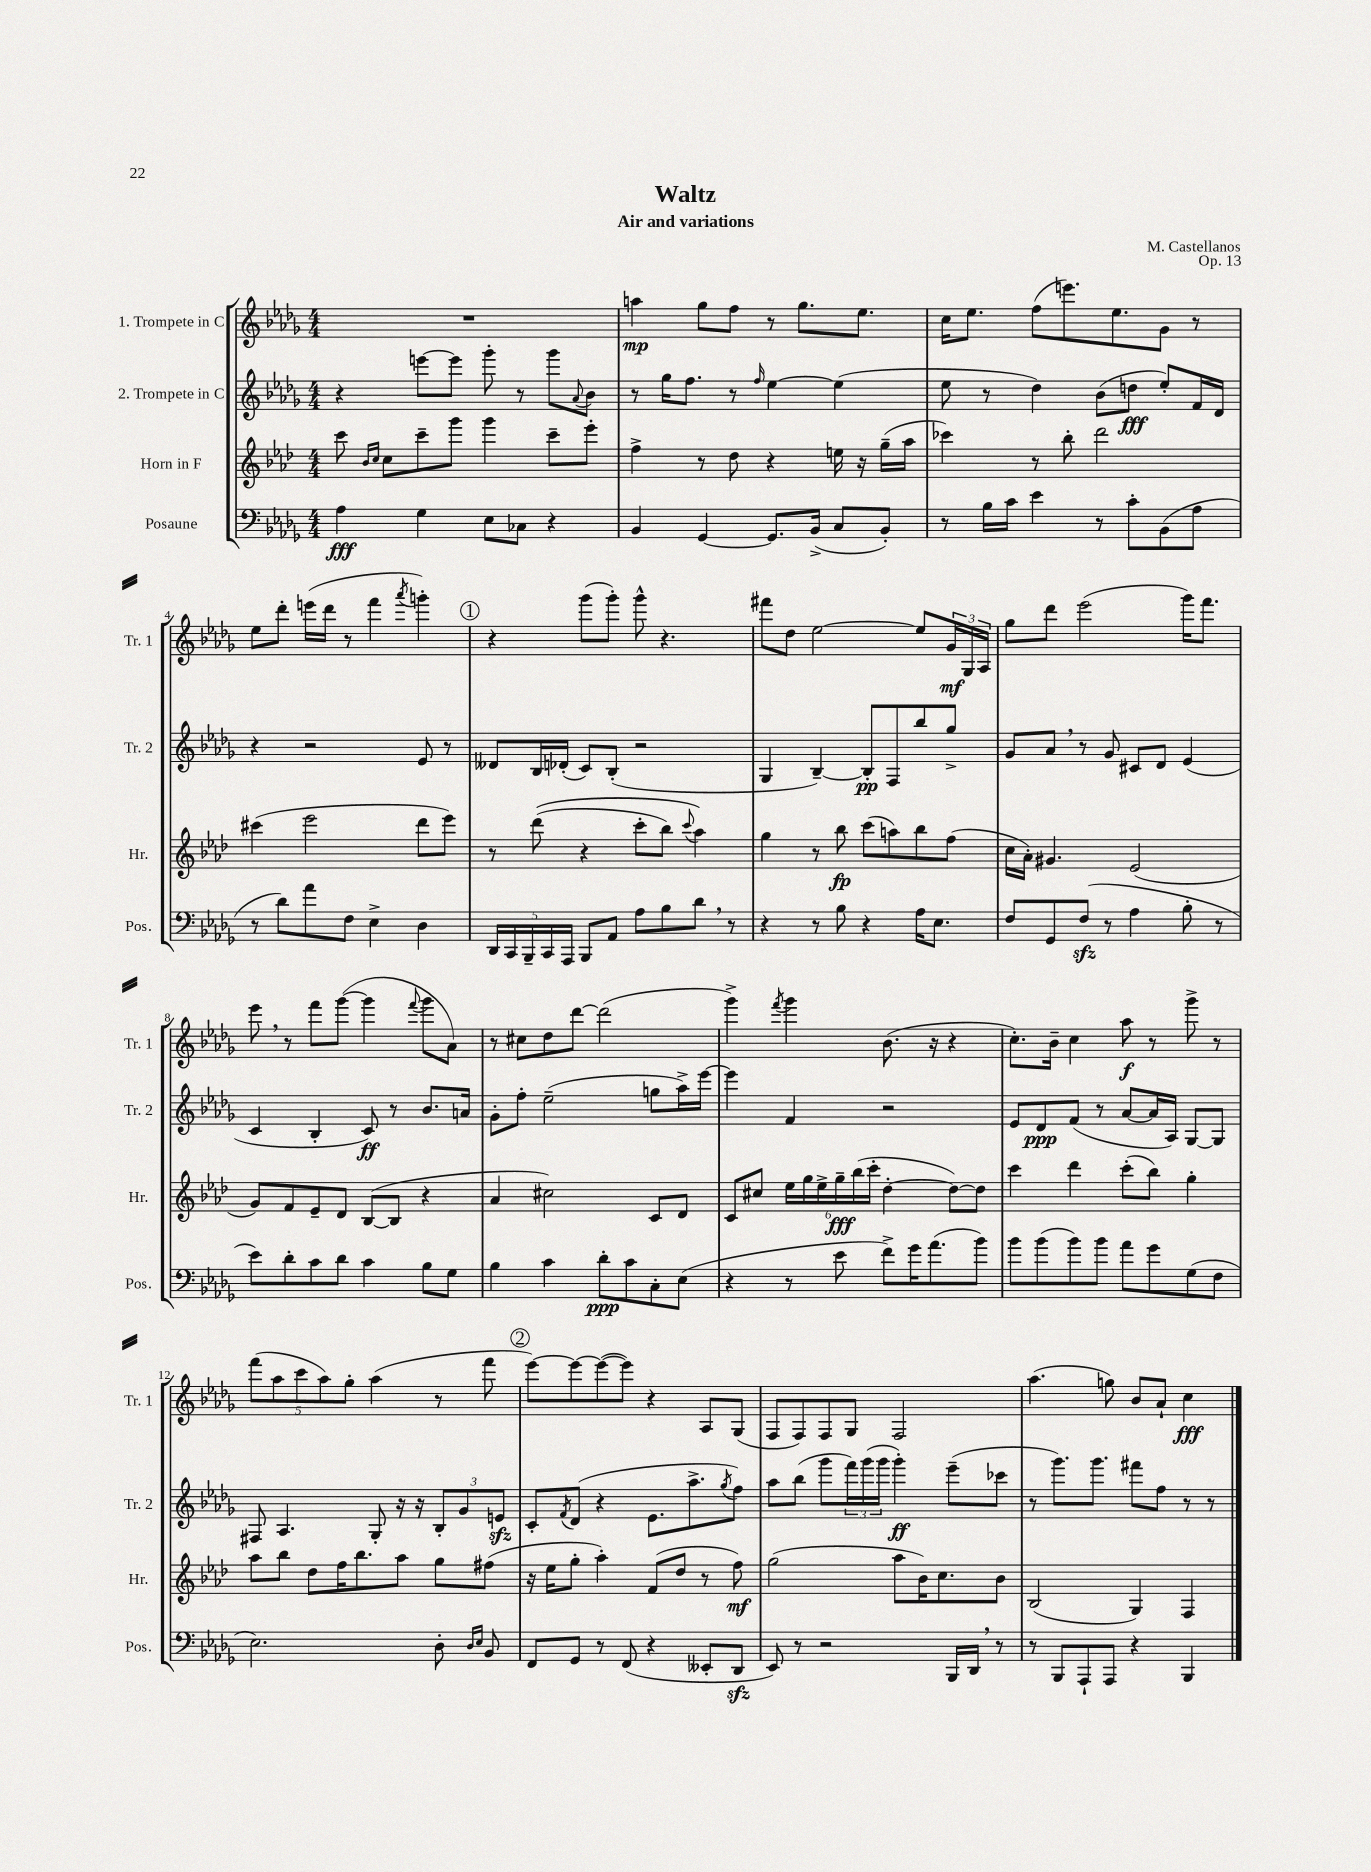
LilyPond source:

\header { title = "Waltz" composer = "M. Castellanos" subtitle = "Air and variations" opus = "Op. 13" }
<<
\new StaffGroup <<
\new Staff = "s0" \with { instrumentName = "1. Trompete in C" shortInstrumentName = "Tr. 1" } {
    \clef treble \key des \major \numericTimeSignature \time 4/4
    R1 |
    a''4\mp ges''8 f''8 r8 ges''8. ees''8. |
    c''16 ees''8. f''8( e'''8.) ees''8. ges'8 r8 |
    ees''8 des'''8-. e'''16( des'''16 r8 f'''4 \acciaccatura { aes'''8 } g'''4-.) |
    \mark \markup { \circle "1" } r4 ges'''8( ges'''8-.) ges'''8-^ r4. |
    fis'''8 des''8 ees''2~ ees''8 \tuplet 3/2 { ges'16\mf ges16 aes16 } |
    ges''8 des'''8 ees'''2( ges'''16) f'''8. |
    ees'''8 \breathe r8 f'''8 ges'''8~( ges'''4 \appoggiatura { f'''8 } ges'''8 aes'8) |
    r8 cis''8 des''8 des'''8~ des'''2( |
    ges'''4->) \acciaccatura { f'''8 } ges'''4 bes'8.( r16 r4 |
    c''8.-.) bes'16-- c''4 aes''8\f r8 ges'''8-> r8 |
    \tuplet 5/4 { f'''8( aes''8 c'''8 aes''8) ges''8-. } aes''4( r8 f'''8 |
    \mark \markup { \circle "2" } ees'''8~) ees'''8~ ees'''8~( ees'''8) r4 aes8 ges8( |
    f8 f8) f8 ges8 f2 |
    aes''4.( g''8) bes'8 aes'8-! c''4\fff \bar "|." |
}
\new Staff = "s1" \with { instrumentName = "2. Trompete in C" shortInstrumentName = "Tr. 2" } {
    \clef treble \key des \major \numericTimeSignature \time 4/4
    r4 e'''8~ e'''8 ges'''8-. r8 ges'''8 \appoggiatura { aes'8 } bes'8 |
    r8 ges''16 f''8. r8 \grace { f''16 } ees''4~ ees''4( |
    ees''8 r8 des''4) bes'8( d''8\fff ees''8-.) f'16 des'16 |
    r4 r2 ees'8 r8 |
    \mark \markup { \circle "1" } deses'8 bes16 des'16-.( c'8) bes8-.( r2 |
    ges4 bes4~--) bes8-.\pp f8 bes''8 ges''8-> |
    ges'8 aes'8 \breathe r8 ges'8 cis'8 des'8 ees'4( |
    c'4 bes4-. c'8\ff) r8 bes'8. a'16 |
    ges'8-. f''8-. ees''2--( g''8 aes''16->) ees'''16~ |
    ees'''4 f'4 r2 |
    ees'8 des'8\ppp f'8( r8 aes'8~ aes'16 aes16) ges8~ ges8 |
    fis8 aes4. ges8-. r16 r16 \tuplet 3/2 { bes8-. ges'8 e'8\sfz } |
    \mark \markup { \circle "2" } c'8-. \acciaccatura { f'8 } des'8( r4 ees'8. aes''8.-> \acciaccatura { ges''8 } f''8) |
    aes''8 bes''8( ges'''8 \tuplet 3/2 { f'''16) ges'''16( ges'''16 } ges'''4-.\ff) ees'''8--( ces'''8 |
    r8 ges'''8.) ges'''8. fis'''8 f''8 r8 r8 \bar "|." |
}
\new Staff = "s2" \with { instrumentName = "Horn in F" shortInstrumentName = "Hr." } {
    \clef treble \key aes \major \numericTimeSignature \time 4/4
    c'''8 \grace { bes'16 c''16 } c''8 c'''8-- g'''8 g'''4 c'''8-- ees'''8-. |
    f''4-> r8 des''8 r4 e''16 r16 g''16--( aes''16 |
    ces'''4) r8 bes''8-. des'''2 |
    cis'''4( ees'''2 des'''8 ees'''8) |
    \mark \markup { \circle "1" } r8 des'''8(\( r4 c'''8-. bes''8) \appoggiatura { c'''8 } aes''4\) |
    g''4 r8 bes''8\fp c'''8( a''8) bes''8 f''8( |
    c''16 aes'16-.) gis'4. ees'2( |
    g'8) f'8 ees'8-- des'8 bes8~( bes8 r4 |
    aes'4 cis''2) c'8 des'8 |
    c'8 cis''8 \tuplet 6/4 { ees''16 g''16 ees''16-> g''16--\fff bes''16( c'''16-. } des''4~-. des''8~) des''8 |
    c'''4 des'''4 c'''8-.( bes''8) g''4-. |
    aes''8 bes''8 des''8 f''16 bes''8. aes''8 g''8 fis''8( |
    \mark \markup { \circle "2" } r16 ees''16 g''8-. aes''4-.) f'8( des''8 r8 f''8\mf) |
    g''2( aes''8 bes'16) c''8. bes'8 |
    bes2( g4) f4 \bar "|." |
}
\new Staff = "s3" \with { instrumentName = "Posaune" shortInstrumentName = "Pos." } {
    \clef bass \key des \major \numericTimeSignature \time 4/4
    aes4\fff ges4 ees8 ces8 r4 |
    bes,4 ges,4~ ges,8. bes,16->( c8 bes,8-.) |
    r8 bes16 c'16 ees'4 r8 c'8-. bes,8( aes8 |
    r8 des'8) aes'8 f8 ees4-> des4 |
    \mark \markup { \circle "1" } \tuplet 5/4 { des,16 c,16 bes,,16-- c,16 aes,,16 } bes,,8 aes,8 aes8 bes8 des'8 \breathe r8 |
    r4 r8 bes8 r4 aes16 ees8. |
    f8 ges,8 f8\sfz( r8 aes4 bes8-. r8 |
    ees'8) des'8-. c'8 des'8 c'4 bes8 ges8 |
    bes4 c'4 des'8-.\ppp c'8 c8-. ees8( |
    r4 r8 ees'8 f'8->) ges'16 aes'8.( bes'8) |
    bes'8 bes'8( bes'8) bes'8 aes'8 ges'8 ges8( f8 |
    ees2.) des8-. \grace { des16 ees16 } bes,8 |
    \mark \markup { \circle "2" } f,8 ges,8 r8 f,8( r4 eeses,8-. des,8\sfz |
    ees,8) r8 r2 bes,,16 des,16 \breathe r8 |
    r8 bes,,8 aes,,8-! aes,,8 r4 bes,,4 \bar "|." |
}
>>
>>
